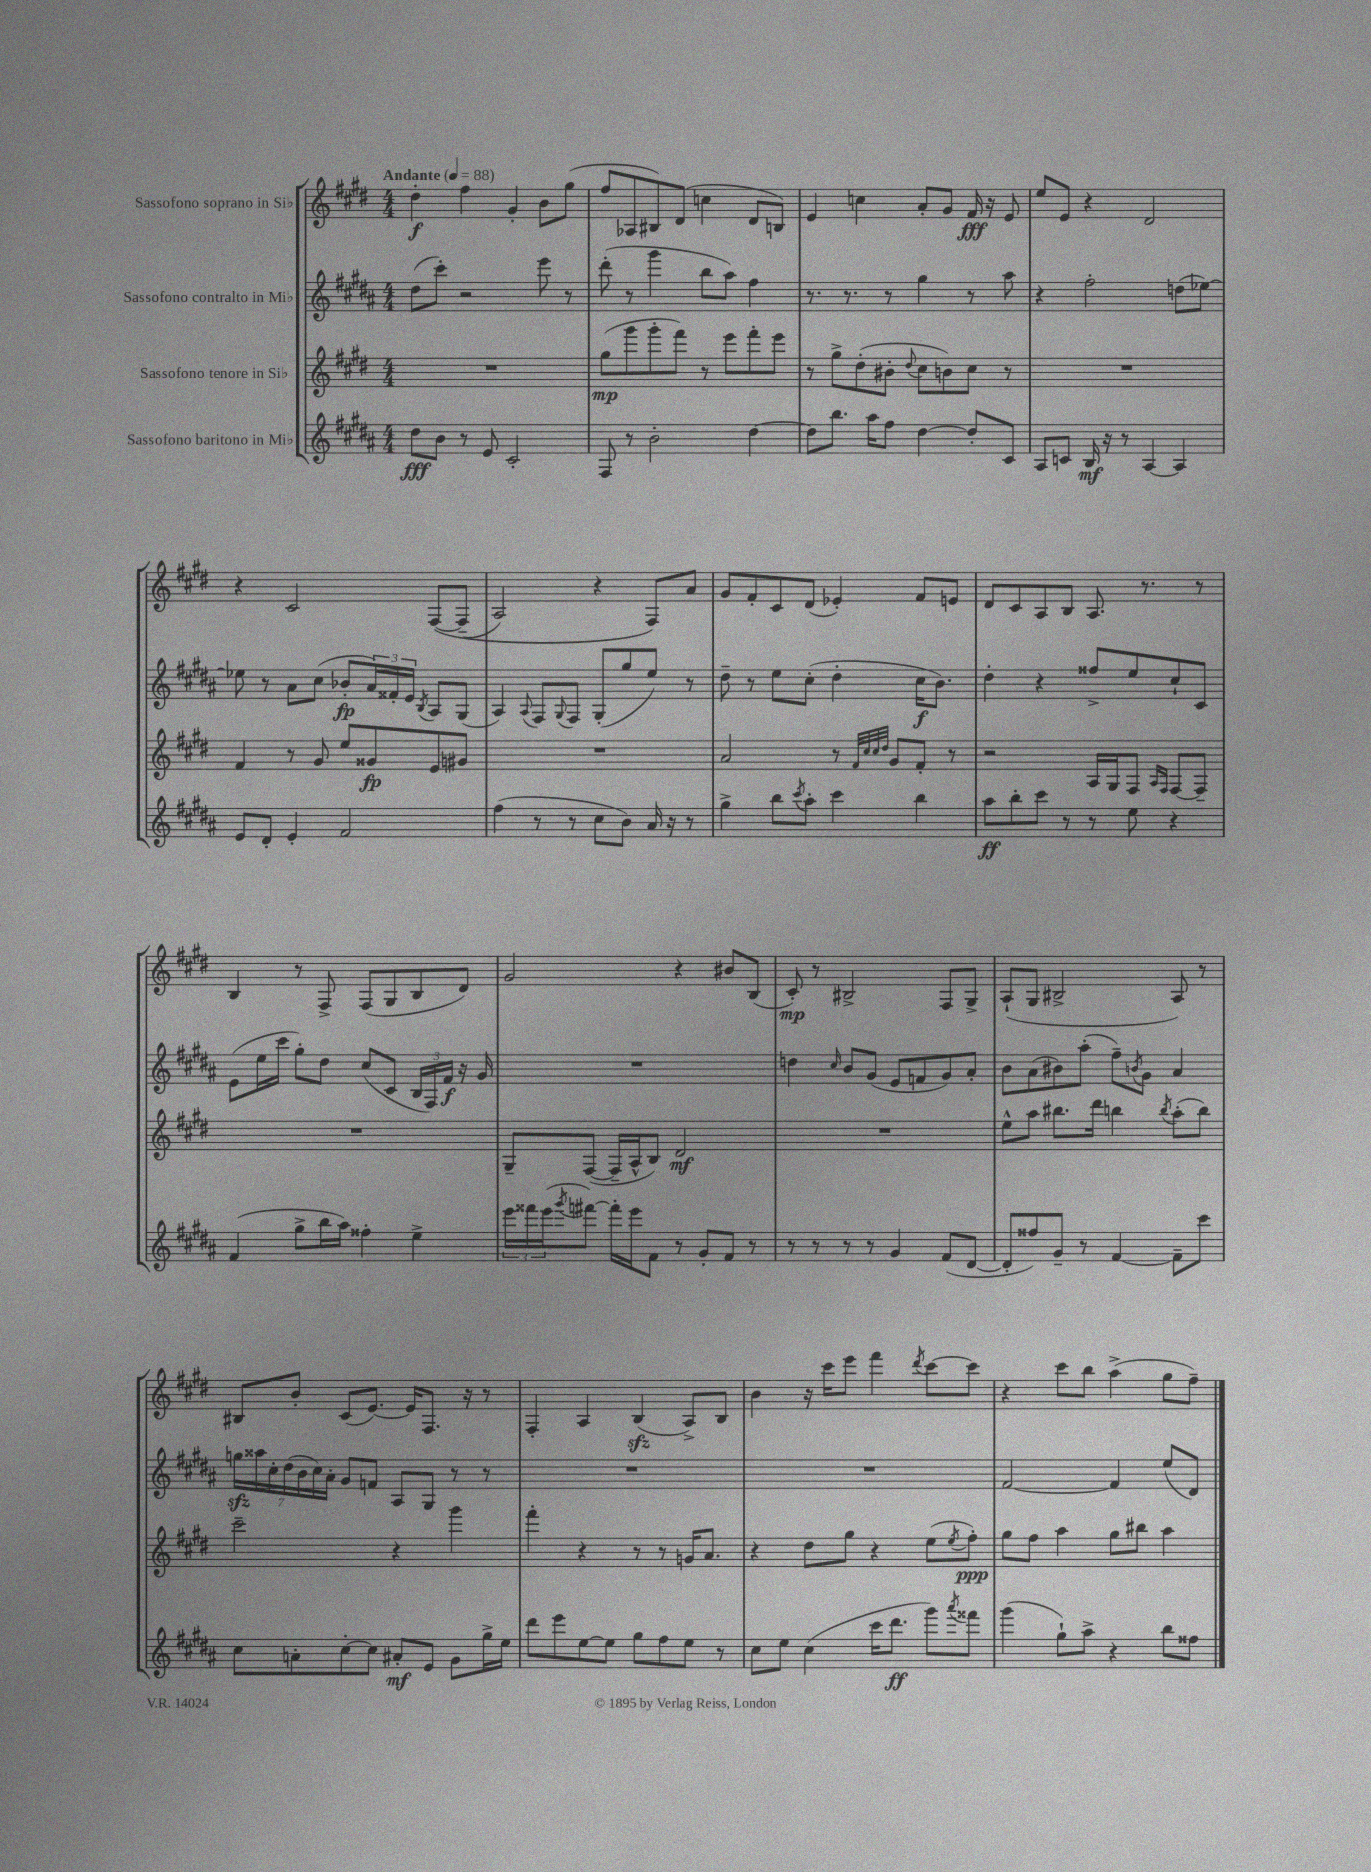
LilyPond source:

<<
\new StaffGroup <<
\new Staff = "s0" \with { instrumentName = "Sassofono soprano in Sib" } {
    \clef treble \key e \major \numericTimeSignature \time 4/4 \tempo "Andante" 4 = 88
    dis''4-.\f fis''4 gis'4-. b'8 gis''8( |
    fis''8 aes8 bis8) dis'8( c''4 dis'8 b8) |
    e'4 c''4 a'8-. gis'8 fis'16\fff r16 e'8 |
    e''8 e'8 r4 dis'2 |
    r4 cis'2 fis8~\( fis8--( |
    a2) r4 fis8\) a'8 |
    gis'8 fis'8-. cis'8 dis'8( ees'4-.) fis'8 e'8 |
    dis'8 cis'8 a8 b8 a8. r8. r8 |
    b4 r8 fis8-> fis8( gis8 b8 dis'8) |
    gis'2 r4 bis'8 b8( |
    cis'8-.\mp) r8 bis2-> fis8 gis8-> |
    a8-!( gis8 bis2-> a8) r8 |
    bis8 b'8-. cis'8( e'8.~) e'16 fis8. r16 r8 |
    fis4-. a4 b4\sfz( a8->) b8 |
    b'4 r16 cis'''16 e'''8 fis'''4 \acciaccatura { dis'''8 } cis'''8~ cis'''8 |
    r4 cis'''8 b''8 a''4->( gis''8 fis''8--) \bar "|." |
}
\new Staff = "s1" \with { instrumentName = "Sassofono contralto in Mib" } {
    \clef treble \key b \major \numericTimeSignature \time 4/4
    dis''8( cis'''8-.) r2 e'''8 r8 |
    dis'''8-.( r8 gis'''4 b''8 ais''8) fis''4 |
    r8. r8. r8 gis''4 r8 ais''8 |
    r4 fis''2-. d''8( ees''8~) |
    ees''8 r8 ais'8 cis''8( bes'8-.\fp \tuplet 3/2 { ais'16) fisis'16-. e'16 } \acciaccatura { b8 } ais8 gis8( |
    ais4) \appoggiatura { ais8 } fis8 \appoggiatura { gis8 } fis8 gis8-.( gis''8 e''8) r8 |
    dis''8-- r8 e''8 cis''8-.( dis''4-. cis''16\f b'8.) |
    dis''4-. r4 fisis''8-> e''8 cis''8-! cis'8 |
    e'8( e''16 cis'''16 gis''8-.) dis''8 cis''8( cis'8 \tuplet 3/2 { b16 fis16) fis'16\f } r16 gis'16 |
    R1 |
    d''4 \grace { cis''16 } b'8 gis'8( e'8 f'8 gis'8) ais'8-. |
    b'8 ais'8( bis'8) ais''8-.( fis''8--) \acciaccatura { b'8 } gis'8 ais'4 |
    \tuplet 7/4 { g''16\sfz aisis''16 cis''16-. dis''16( b'16 cis''16) ais'16-. } gis'8 f'8 ais8 gis8 r8 r8 |
    R1 |
    R1 |
    fis'2~ fis'4 e''8( dis'8) \bar "|." |
}
\new Staff = "s2" \with { instrumentName = "Sassofono tenore in Sib" } {
    \clef treble \key e \major \numericTimeSignature \time 4/4
    R1 |
    gis''8\mp( gis'''8 gis'''8-. fis'''8) r8 e'''8 fis'''8-. e'''8 |
    r8 gis''8-> dis''8-.( bis'8-. \appoggiatura { dis''8 } cis''8 b'8) cis''8 r8 |
    R1 |
    fis'4 r8 gis'8 e''8 gisis'8\fp e'8 gis'8 |
    R1 |
    a'2 r8 \grace { fis'32 cis''32 cis''32 dis''32 } gis'8 fis'8-. r8 |
    r2 a16 gis16 fis8 \grace { a16 fis16 } fis8~ fis8-- |
    R1 |
    gis8-- fis8~( fis16-- a16-^ b8) dis'2\mf |
    R1 |
    e''8-^ a''8 bis''8. dis'''16 b''4 \acciaccatura { b''8 } a''8-.( b''8) |
    cis'''2-- r4 gis'''4 |
    fis'''4-. r4 r8 r8 g'16 a'8. |
    r4 dis''8 gis''8 r4 e''8( \acciaccatura { e''8 } fis''8-.\ppp) |
    gis''8 fis''8 a''4 gis''8 bis''8 a''4 \bar "|." |
}
\new Staff = "s3" \with { instrumentName = "Sassofono baritono in Mib" } {
    \clef treble \key b \major \numericTimeSignature \time 4/4
    dis''8\fff b'8 r8 e'8 cis'2-. |
    fis8 r8 b'2-. dis''4~ |
    dis''8 b''8. ais''16 fis''8 dis''4~ dis''8-. cis'8 |
    ais8 c'8 b16\mf r16 r8 ais4~ ais4 |
    e'8 dis'8-. e'4-. fis'2 |
    fis''4( r8 r8 cis''8 b'8) ais'16 r16 r8 |
    gis''4-> b''8 \acciaccatura { cis'''8 } ais''8-. cis'''4 b''4 |
    ais''8\ff b''8-. cis'''8 r8 r8 e''8 r4 |
    fis'4( gis''8-> b''16 ais''16) fisis''4-. e''4-> |
    \tuplet 3/2 { e'''16 fisis'''16 e'''16( } \acciaccatura { gis'''8 } fis'''8~) fis'''16-. e'''16 fis'8 r8 gis'8-. fis'8 r8 |
    r8 r8 r8 r8 gis'4 fis'8( dis'8~ |
    dis'8-. fisis''8) gis'8-- r8 fis'4~ fis'8-- cis'''8 |
    cis''8 a'8-. cis''8~-. cis''8 ais'8-.\mf e'8 gis'8 gis''16-> e''16 |
    dis'''8 e'''8 e''8~ e''8 gis''8 fis''8 e''8 r8 |
    cis''8 e''8 cis''4( cis'''16 dis'''8.\ff gis'''8) \acciaccatura { ais'''8 } fisis'''8 |
    gis'''4( gis''8-!) ais''8-> r4 b''8 fisis''8 \bar "|." |
}
>>
>>
\layout { \context { \Score \remove "Bar_number_engraver" } }
